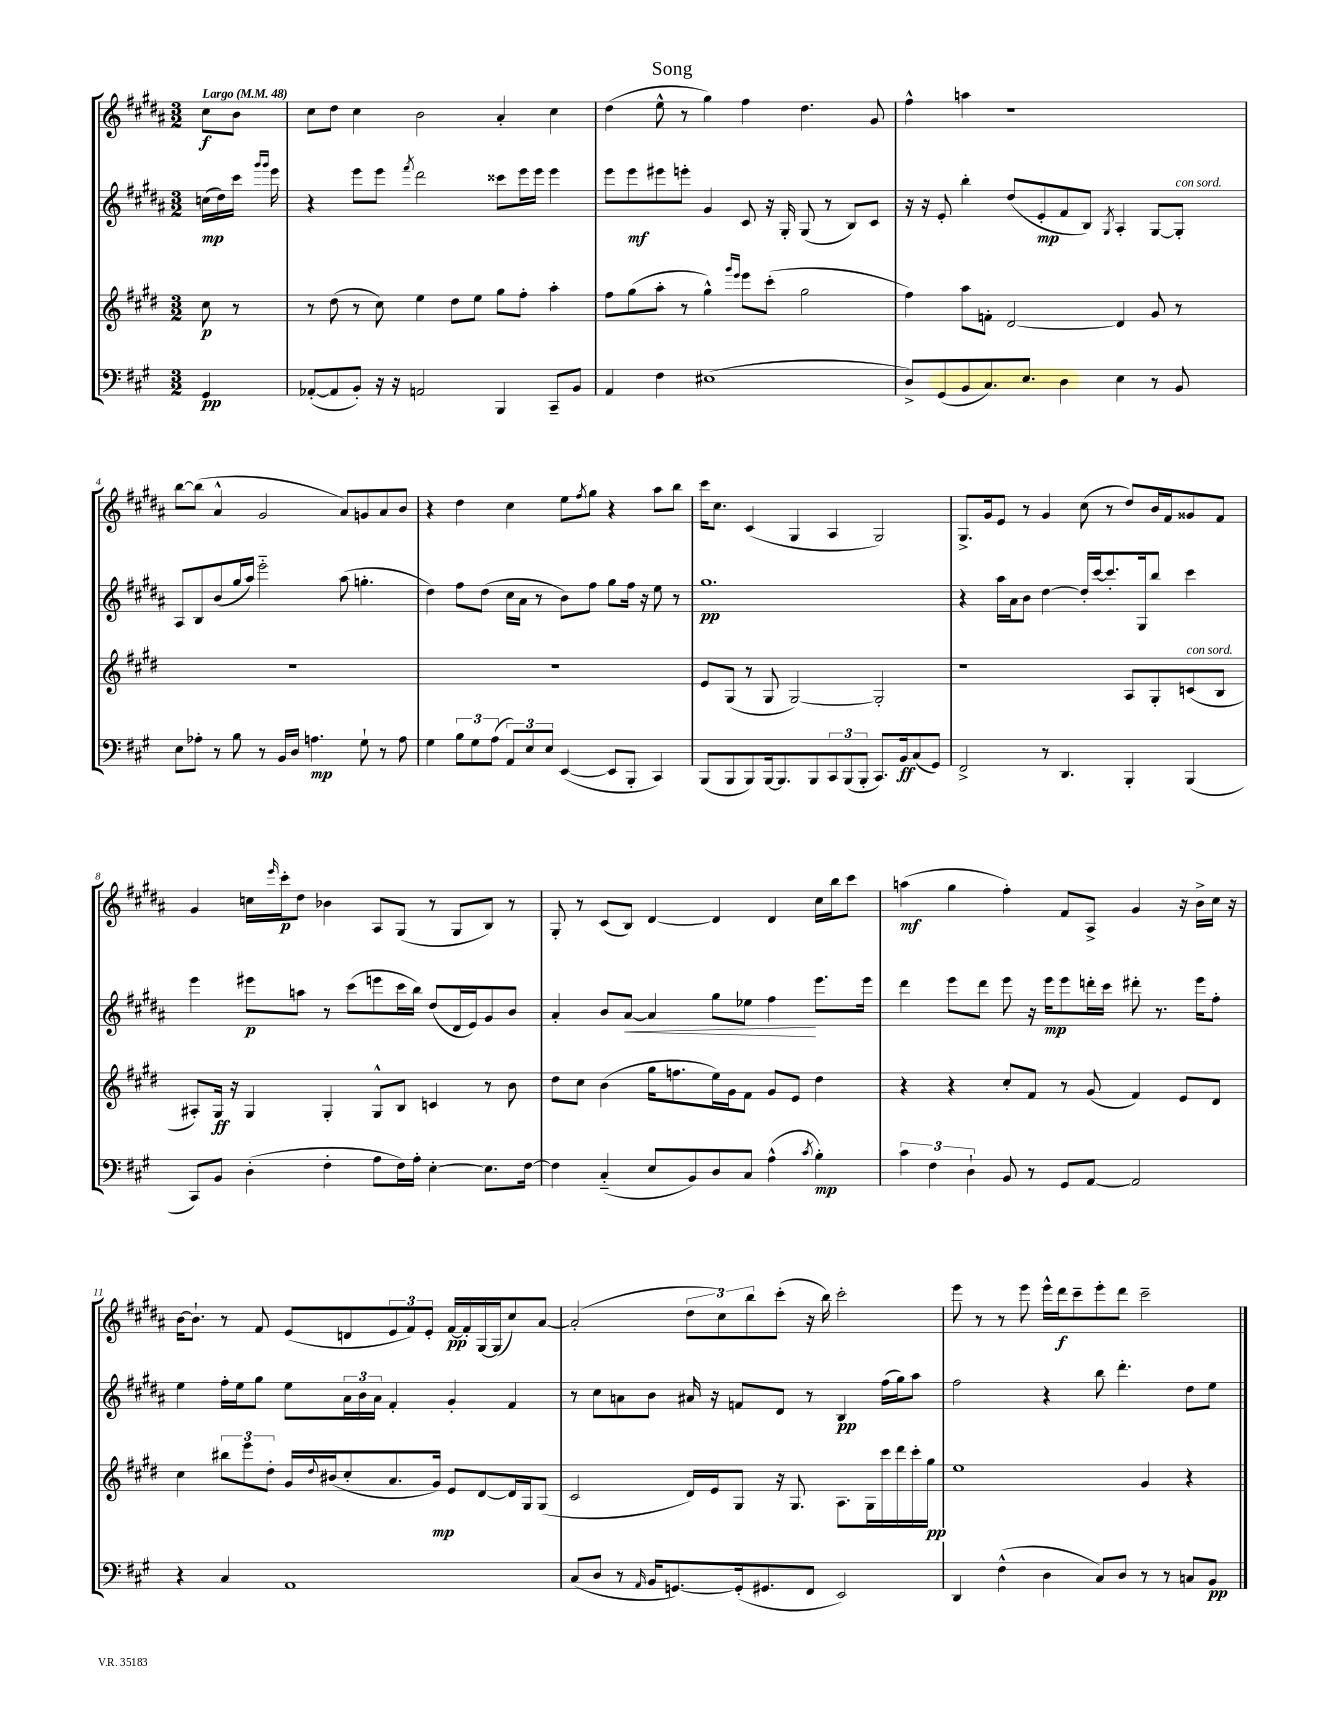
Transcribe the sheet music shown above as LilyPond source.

\header { title = "Song" }
<<
\new StaffGroup <<
\new Staff = "s0" {
    \clef treble \key b \major \numericTimeSignature \time 3/2 \partial 4 \tempo "Largo" 4 = 48
    cis''8\f b'8 |
    cis''8 dis''8 cis''4 b'2 ais'4-. cis''4 |
    dis''4( e''8-^ r8 gis''4) fis''4 dis''4. gis'8 |
    fis''4-^ a''4 r1 |
    b''8~ b''8( ais'4-^ gis'2 ais'8) g'8 ais'8 b'8 |
    r4 dis''4 cis''4 e''8 \acciaccatura { fis''8 } gis''8 r4 ais''8 b''8 |
    cis'''16 cis''8. cis'4( gis4 ais4 gis2) |
    gis8.-> gis'16 e'8 r8 gis'4 cis''8( r8 dis''8) b'16 fis'16 gisis'8 fis'8 |
    gis'4 c''16 \grace { e'''16 } cis'''16-.\p dis''8 bes'4 ais8 gis8( r8 gis8 b8) r8 |
    gis8-. r8 cis'8( b8) dis'4~ dis'4 dis'4 cis''16 b''16 cis'''8 |
    a''4\mf( gis''4 fis''4-.) fis'8 ais8-> gis'4 r16 b'16-> cis''16 r16 |
    b'16~ b'8.-! r8 fis'8 e'8( d'8 \tuplet 3/2 { e'8 fis'8) e'8-. } fis'16~\pp fis'16-. gis16~ gis16( cis''8) ais'8~ |
    ais'2-.( \tuplet 3/2 { dis''8 cis''8) b''8 } cis'''8-.( r16 b''16) cis'''2-. |
    e'''8 r8 r8 e'''8 e'''16-^ dis'''16\f cis'''8-- e'''8-. dis'''8 cis'''2-- \bar "|." |
}
\new Staff = "s1" {
    \clef treble \key b \major \numericTimeSignature \time 3/2 \partial 4
    c''16\mp( dis''16) cis'''16 \grace { gis'''16 gis'''16 } e'''16 |
    r4 e'''8 e'''8 \acciaccatura { fis'''8 } dis'''2 cisis'''8 e'''16 e'''16 e'''4 |
    e'''8 e'''8\mf eis'''8 e'''8-. gis'4 cis'8 r16 gis16-. gis8( r8 b8) cis'8 |
    r16 r16 e'8-. b''4-. dis''8( e'8-.\mp fis'8 b8) \acciaccatura { gis8 } ais4-. gis8~ gis8-.^\markup { \italic "con sord." } |
    ais8 b8 b'8( gis''16 ais''16) e'''2-_ ais''8( g''4.-. |
    dis''4) fis''8 dis''8( cis''16 ais'16 r8 b'8) fis''8 gis''8 fis''16 r16 e''8 r8 |
    gis''1.\pp |
    r4 ais''16 ais'16 b'8 dis''4~ dis''16-. cis'''16~ cis'''8.-. gis16 b''8 cis'''4 |
    e'''4 eis'''8\p a''8 r8 cis'''8( e'''8 cis'''16 b''16) dis''8( dis'16 e'16) gis'8 b'8 |
    ais'4-. b'8 ais'8~\< ais'4 gis''8 ees''8 fis''4\! e'''8. e'''16 |
    dis'''4 e'''8 dis'''8 e'''8 r16 e'''16\mp e'''8 d'''16-. cis'''16 dis'''8-. r8. e'''16 fis''8-. |
    e''4 fis''16-. e''16 gis''8 e''8 \tuplet 3/2 { ais'16 b'16 ais'16 } fis'4-. gis'4-. fis'4 |
    r8 cis''8 a'8 b'8 ais'16 r16 f'8 dis'8 r8 b4\pp fis''16( gis''16) ais''8 |
    fis''2 r4 b''8 dis'''4.-. dis''8 e''8 \bar "|." |
}
\new Staff = "s2" {
    \clef treble \key e \major \numericTimeSignature \time 3/2 \partial 4
    cis''8\p r8 |
    r8 dis''8( r8 cis''8) e''4 dis''8 e''8 gis''8 fis''8-. a''4-. |
    fis''8 gis''8( a''8-. r8 gis''4-^) \grace { gis'''16 e'''16 } e'''8 cis'''8-.( gis''2 |
    fis''4) a''8 f'8-. dis'2~ dis'4 gis'8 r8 |
    R1. |
    R1. |
    e'8 gis8( r8 gis8 gis2~) gis2-. |
    r1 a8 gis8-. c'8^\markup { \italic "con sord." }( b8 |
    ais8-.) gis16\ff r16 gis4 gis4-. gis8-^ b8 c'4 r8 b'8 |
    dis''8 cis''8 b'4( gis''16 f''8. e''16) gis'16 fis'8 gis'8 e'8 dis''4 |
    r4 r4 cis''8-. fis'8 r8 gis'8( fis'4) e'8 dis'8 |
    cis''4 \tuplet 3/2 { bis''8 e'''8 dis''8-. } gis'16 \appoggiatura { dis''8 } bis'16( cis''8-. a'8. gis'16\mp) e'8 dis'8~ dis'16 gis16 gis8( |
    cis'2 dis'16) e'16 gis8 r16 gis8. a8. gis16 cis'''16 dis'''16 cis'''16-. gis''16\pp |
    e''1 gis'4 r4 \bar "|." |
}
\new Staff = "s3" {
    \clef bass \key a \major \numericTimeSignature \time 3/2 \partial 4
    gis,4\pp |
    aes,8~-.( aes,8 b,8-.) r16 r16 a,2 b,,4 cis,8-- b,8 |
    a,4 fis4 eis1( |
    d8->) gis,8( b,8 cis8.) e8. d4 e4 r8 b,8 |
    e8 aes8-. r8 b8 r8 b,16 d16 a4.\mp gis8-! r8 a8 |
    gis4 \tuplet 3/2 { b8 gis8 a8( } \tuplet 3/2 { a,8) e8 e8 } e,4~( e,8 b,,8-. cis,4) |
    b,,8( b,,8 b,,8) b,,16~ b,,8. b,,8 \tuplet 3/2 { cis,8 b,,8( b,,8-. } cis,8.) b,16\ff cis8( gis,8) |
    fis,2-> r8 d,4. b,,4-. b,,4( |
    cis,8) b,8 d4-.( fis4-. a8 fis16) a16-. e4~-. e8. fis16~ |
    fis4 cis4-_( e8 b,8) d8 cis8 a4-^( \acciaccatura { cis'8 } b4-.\mp) |
    \tuplet 3/2 { cis'4 fis4 d4-! } b,8 r8 gis,8 a,8~ a,2 |
    r4 cis4 a,1 |
    cis8( d8 r8 \grace { a,16 } b,16 g,8.~) g,16-.( gis,8. fis,8 e,2) |
    d,4 fis4-^( d4 cis8) d8 r8 r8 c8 b,8\pp \bar "|." |
}
>>
>>
